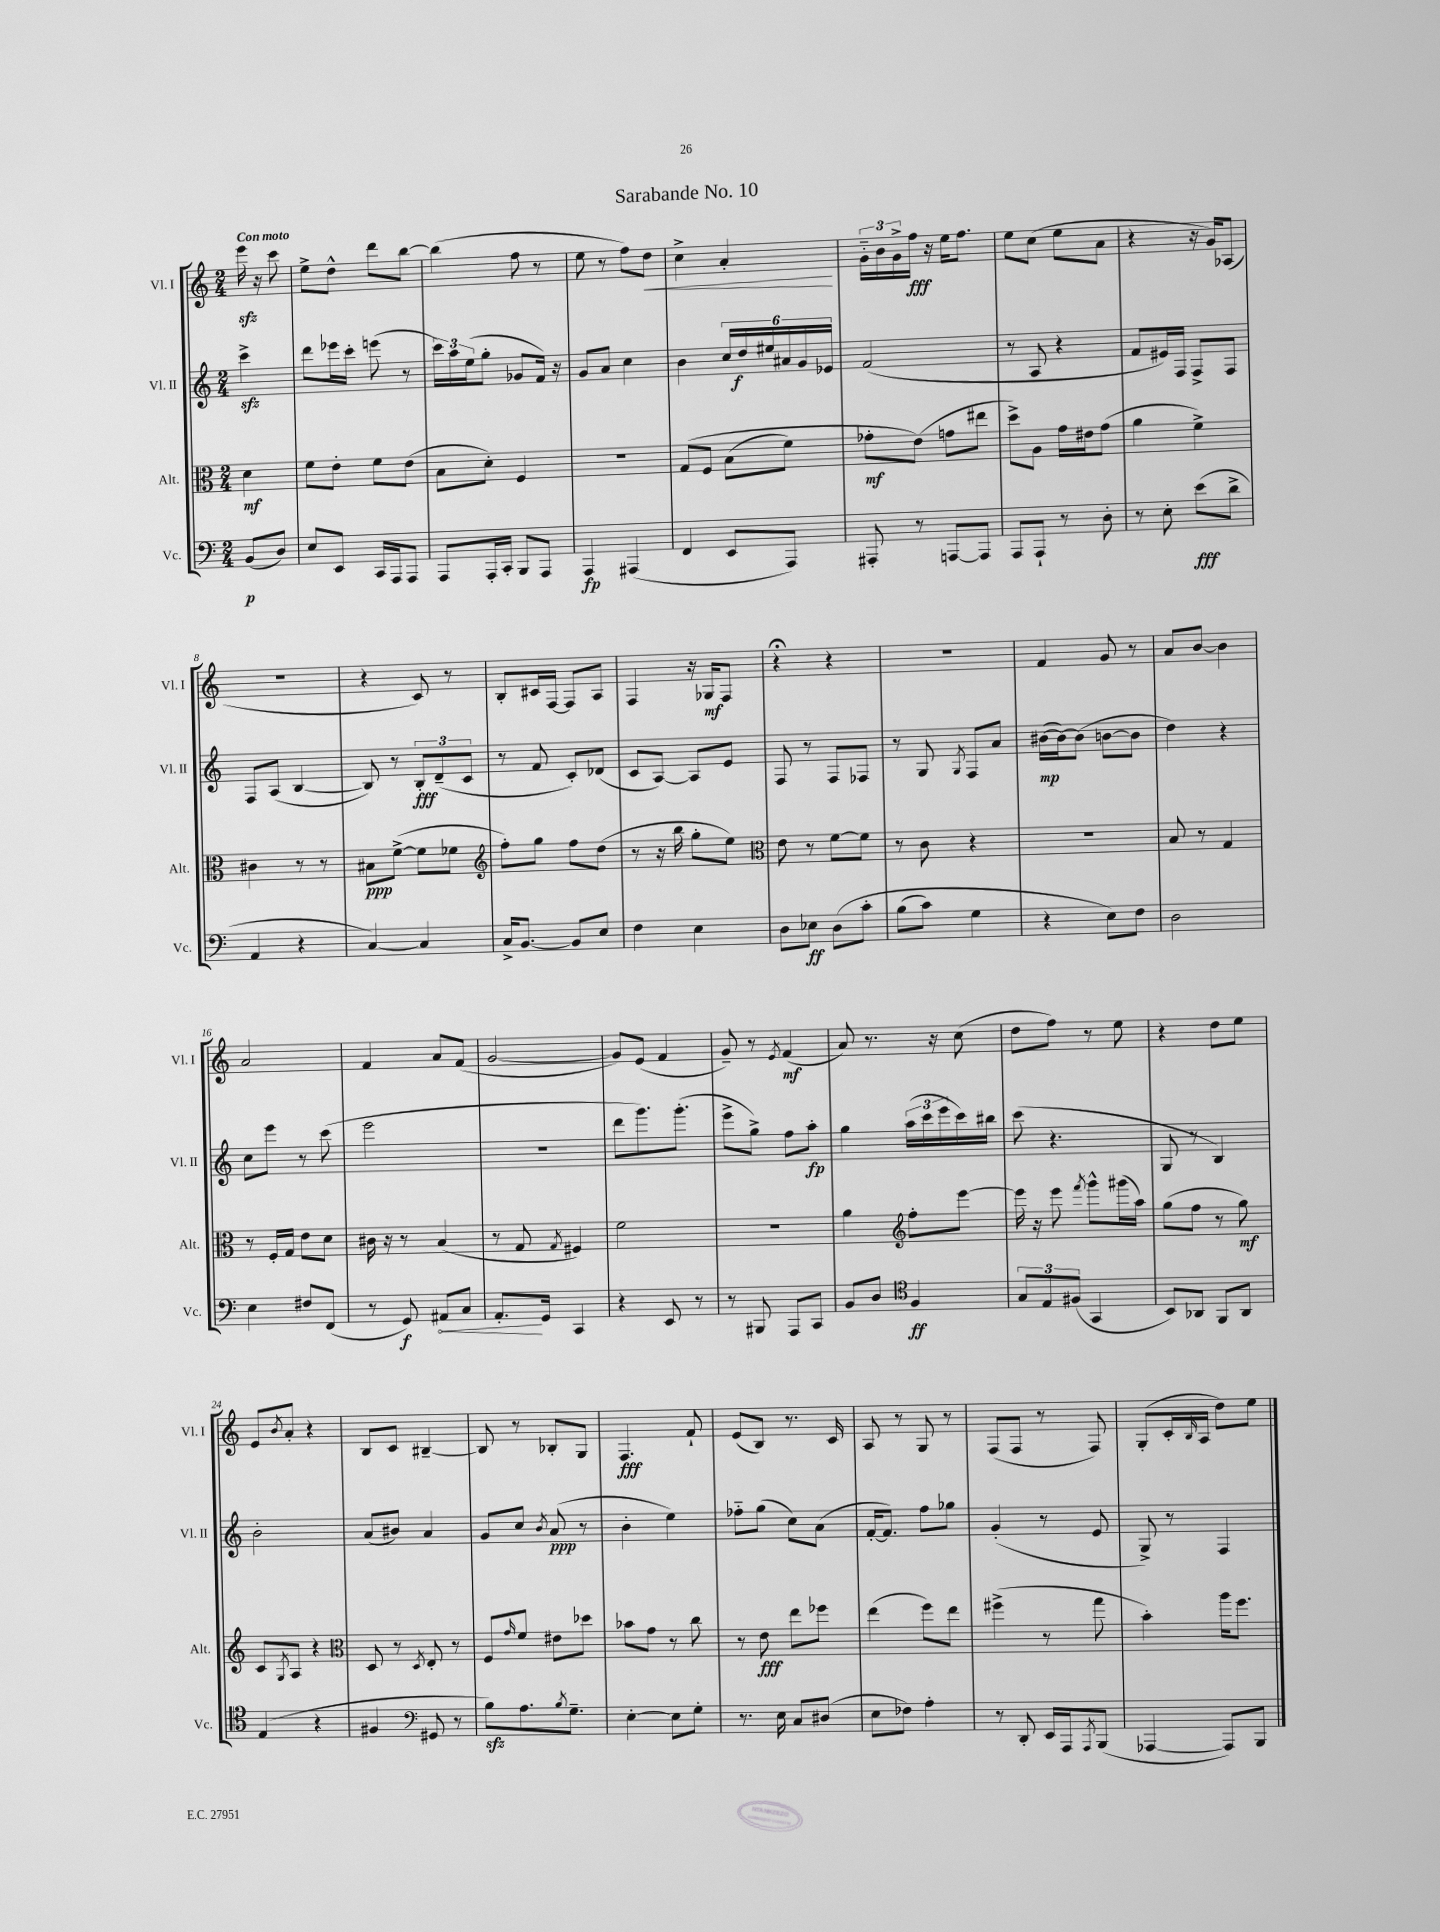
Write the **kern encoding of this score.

**kern	**dynam	**kern	**dynam	**kern	**dynam	**kern	**dynam
*part4	*part4	*part3	*part3	*part2	*part2	*part1	*part1
*staff4	*staff4	*staff3	*staff3	*staff2	*staff2	*staff1	*staff1
*I"Vc.	*	*I"Alt.	*	*I"Vl. II	*	*I"Vl. I	*
*I'Vc.	*	*I'Alt.	*	*I'Vl. II	*	*I'Vl. I	*
*clefF4	*	*clefC3	*	*clefG2	*	*clefG2	*
*k[]	*	*k[]	*	*k[]	*	*k[]	*
*M2/4	*	*M2/4	*	*M2/4	*	*M2/4	*
=	=	=	=	=	=	=	=
!	!	!	!	!	!	!LO:TX:a:B:t=Con moto	!
(8BB/L	p	4d\	mf	4ccczz^\	.	16eeezz\	.
.	.	.	.	.	.	16r	.
8D/J)	.	.	.	.	.	8ccc\	.
=1	=1	=1	=1	=1	=1	=1	=1
8E/L	.	8f\L	.	8ddd\L	.	8ee^\L	.
8EE/J	.	8e'\J	.	16eee-X\L	.	8dd^^\J	.
.	.	.	.	16ccc'\JJ	.	.	.
16CC/LL	.	8f\L	.	(8eeen\	.	8ddd\L	.
16AAA/J	.	.	.	.	.	.	.
8AAA/J	.	(8e\J	.	8r	.	[8bb\J	.
=2	=2	=2	=2	=2	=2	=2	=2
8AAA/L	.	8B\L	.	24ccc\LL)	.	(4bb\]	.
.	.	.	.	24aa\	.	.	.
.	.	.	.	(24ee\J	.	.	.
16AAA'/L	.	8d'\J)	.	8gg'\J	.	.	.
16CC'/JJ	.	.	.	.	.	.	.
8BBB/L	.	4F/	.	8g-X/L	.	8ff\	.
8AAA/J	.	.	.	16f/Jk)	.	8r	.
.	.	.	.	16r	.	.	.
=3	=3	=3	=3	=3	=3	=3	=3
4AAA/	fp	2r	.	8g/L	.	8ee\	.
.	.	.	.	8a/J	.	8r	.
(4AAA#X/	.	.	.	4cc\	.	8ff\L)	.
!	!	!	!	!	!	!	!LO:HP:b
.	.	.	.	.	.	8dd\J	<
=4	=4	=4	=4	=4	=4	=4	=4
4FF/	.	(8G/L	.	4b\	.	4cc^\	.
.	.	8F/J	.	.	.	.	.
8EE/L	.	(8B\L	.	24cc/LL	.	4a'/	.
.	.	.	.	24dd/	f	.	.
.	.	.	.	24ee#X/	.	.	.
8AAA/J)	.	8f\J)	.	24a#X/	.	.	.
.	.	.	.	24g/	.	.	.
.	.	.	.	24e-X/JJ	.	.	.
.	.	.	.	.	.	.	[
=5	=5	=5	=5	=5	=5	=5	=5
8AAA#X'/	.	8g-X'\L	mf	(2f/	.	24g\LL	.
.	.	.	.	.	.	24b\	.
.	.	.	.	.	.	24g^\	.
8r	.	(8e\J)	.	.	.	16ff\JJ	fff
.	.	.	.	.	.	16r	.
[8AAAn/L	.	8gn\L	.	.	.	16ee\KL	.
.	.	.	.	.	.	8.ff\J	.
8AAA/J]	.	8ee#X\J	.	.	.	.	.
=6	=6	=6	=6	=6	=6	=6	=6
8AAA/L	.	8dd^\L)	.	8r	.	8ee\L	.
8AAA`/J	.	8A\J	.	8A/	.	(8cc\J	.
8r	.	16g\LL	.	4r	.	8ee\L	.
.	.	16e#X\J	.	.	.	.	.
8D'\	.	(8g\J	.	.	.	8a\J	.
=7	=7	=7	=7	=7	=7	=7	=7
8r	.	4a\	.	8f/L	.	4r	.
8E'\	.	.	.	16e#X/L)	.	.	.
.	.	.	.	16F/JJ	.	.	.
(8e\L	fff	4f^\)	.	8F^/L	.	16r	.
.	.	.	.	.	.	16g/KL)	.
8d^\J	.	.	.	8F/J	.	(8A-X/J	.
!!LO:LB:g=z
=8	=8	=8	=8	=8	=8	=8	=8
4AA/	.	4c#X\	.	8F/L	.	2r	.
.	.	.	.	(8A/J	.	.	.
4r	.	8r	.	[4B/	.	.	.
.	.	8r	.	.	.	.	.
=9	=9	=9	=9	=9	=9	=9	=9
[4C/)	.	8B#X\L	ppp	8B/])	.	4r	.
.	.	([8f^\J	.	8r	.	.	.
4C/]	.	8f\L]	.	12B'/L	fff	8c/)	.
.	.	.	.	(12d~/	.	.	.
.	.	8f-X\J	.	.	.	8r	.
.	.	.	.	12c/J	.	.	.
=10	=10	=10	=10	=10	=10	=10	=10
*	*	*clefG2	*	*	*	*	*
16C^/KL	.	8ff'\L)	.	8r	.	8B'/L	.
[8.BB/J	.	.	.	.	.	.	.
.	.	8gg\J	.	8f/	.	16c#X/L	.
.	.	.	.	.	.	[16F/JJ	.
8BB/L]	.	8ff\L	.	8c'/L)	.	8F/L]	.
8E/J	.	(8dd\J	.	(8d-X/J	.	8A/J	.
=11	=11	=11	=11	=11	=11	=11	=11
4F\	.	8r	.	8c/L	.	4F/	.
.	.	16r	.	[8A/J)	.	.	.
.	.	16bb\	.	.	.	.	.
4E\	.	8gg'\L	.	8A/L]	.	16r	.
.	.	.	.	.	.	16G-X/KL	mf
.	.	8ee\J)	.	8e/J	.	8F/J	.
=12	=12	=12	=12	=12	=12	=12	=12
*	*	*clefC3	*	*	*	*	*
8D\L	.	8e\	.	8F/	.	4r;<	.
8E-X\J	ff	8r	.	8r	.	.	.
(8D\L	.	[8f\L	.	8F/L	.	4r	.
8c'\J	.	8f\J]	.	8F-X/J	.	.	.
=13	=13	=13	=13	=13	=13	=13	=13
(8B\L	.	8r	.	8r	.	2r	.
8c\J)	.	8c\	.	8G/	.	.	.
.	.	.	.	8qG/	.	.	.
4G\	.	4r	.	8F/L	.	.	.
.	.	.	.	8a/J	.	.	.
=14	=14	=14	=14	=14	=14	=14	=14
4r	.	2r	.	([16b#X\LL	mp	4f/	.
.	.	.	.	16b#\J_)	.	.	.
.	.	.	.	(8b#\J]	.	.	.
8E\L)	.	.	.	[8bn\L	.	8g/	.
8F\J	.	.	.	8b\J]	.	8r	.
=15	=15	=15	=15	=15	=15	=15	=15
2D\	.	8B/	.	4dd\)	.	8a/L	.
.	.	8r	.	.	.	[8b/J	.
.	.	4G/	.	4r	.	4b\]	.
!!LO:LB:g=z
=16	=16	=16	=16	=16	=16	=16	=16
4E\	.	8r	.	8cc\L	.	2a/	.
.	.	16F'/LL	.	8eee\J	.	.	.
.	.	16G/JJ	.	.	.	.	.
8F#X/L	.	8e\L	.	8r	.	.	.
(8FF/J	.	8d\J	.	(8ccc\	.	.	.
=17	=17	=17	=17	=17	=17	=17	=17
8r	.	16c#X\	.	2eee\	.	4f/	.
.	.	16r	.	.	.	.	.
8GG/)	f	8r	.	.	.	.	.
!	!LO:HP:b	!	!	!	!	!	!
8AA#X/L	<	(4B/	.	.	.	8a/L	.
8C/J	.	.	.	.	.	(8f/J	.
=18	=18	=18	=18	=18	=18	=18	=18
8.AA'/L	.	8r	.	2r	.	[2g/	.
.	.	8G/	.	.	.	.	.
16GG/Jk	[	.	.	.	.	.	.
.	.	8qG/	.	.	.	.	.
4CC/	.	4F#X/)	.	.	.	.	.
=19	=19	=19	=19	=19	=19	=19	=19
4r	.	2f\	.	8ddd\L	.	8g/L])	.
.	.	.	.	8.ggg\)	.	(8e/J	.
8EE/	.	.	.	.	.	4f/	.
.	.	.	.	(8.ggg'\J	.	.	.
8r	.	.	.	.	.	.	.
=20	=20	=20	=20	=20	=20	=20	=20
8r	.	2r	.	8eee^\L	.	8g~/)	.
8BBB#X/	.	.	.	8gg^\J)	.	8r	.
.	.	.	.	.	.	8qe/	.
8AAA/L	.	.	.	8ff\L	.	(4f/	mf
8CC/J	.	.	.	8aa'\J	fp	.	.
=21	=21	=21	=21	=21	=21	=21	=21
8BB/L	.	4a\	.	4gg\	.	8a/)	.
8D/J	.	.	.	.	.	8.r	.
*clefC4	*	*clefG2	*	*	*	*	*
4F/	ff	8ff'\L	.	(24aa\LL	.	.	.
.	.	.	.	24ccc\	.	.	.
.	.	.	.	.	.	16r	.
.	.	.	.	24eee\	.	.	.
.	.	[8eee\J	.	16ccc\)	.	(8cc\	.
.	.	.	.	16bb#X\JJ	.	.	.
=22	=22	=22	=22	=22	=22	=22	=22
12G/L	.	16eee\]	.	(8ccc\	.	8dd\L	.
.	.	16r	.	.	.	.	.
12E/	.	.	.	.	.	.	.
.	.	8eee\	.	4.r	.	8ff\J)	.
(12F#X/J	.	.	.	.	.	.	.
.	.	8qfff/	.	.	.	.	.
4GG/	.	8ggg^^\L	.	.	.	8r	.
.	.	(16ggg#X\L	.	.	.	8ee\	.
.	.	16aa\JJ)	.	.	.	.	.
=23	=23	=23	=23	=23	=23	=23	=23
8BB/L)	.	(8gg\L	.	8G/	.	4r	.
8AA-X/J	.	8ff\J	.	8r	.	.	.
8FF/L	.	8r	.	4B/)	.	8dd\L	.
8AA-/J	.	8gg\)	mf	.	.	8ee\J	.
!!LO:LB:g=z
=24	=24	=24	=24	=24	=24	=24	=24
(4E/	.	8c/L	.	2b'\	.	8e/L	.
.	.	8qG/	.	.	.	8qb/	.
.	.	8A/J	.	.	.	8a'/J	.
4r	.	4r	.	.	.	4r	.
=25	=25	=25	=25	=25	=25	=25	=25
*	*	*clefC3	*	*	*	*	*
4F#X/	.	8D/	.	(8a/L	.	8B/L	.
.	.	8r	.	8b#X/J)	.	8c/J	.
*clefF4	*	*	*	*	*	*	*
.	.	8qD/	.	.	.	.	.
8GG#X/	.	8E'/	.	4a/	.	[4B#X~/	.
8r	.	8r	.	.	.	.	.
=26	=26	=26	=26	=26	=26	=26	=26
8Bzz\L)	.	8F/L	.	8g/L	.	8B#/]	.
.	.	16qqg/	.	.	.	.	.
8.A\	.	8f/J	.	8cc/J	.	8r	.
.	.	.	.	8qb/	.	.	.
.	.	8e#X\L	.	(8a/	ppp	8B-X'/L	.
8qB/	.	.	.	.	.	.	.
8.G~\J	.	.	.	.	.	.	.
.	.	8dd-X\J	.	8r	.	8G/J	.
=27	=27	=27	=27	=27	=27	=27	=27
[4E'\	.	8b-X\L	.	4b'\	.	4.F/	fff
.	.	8g\J	.	.	.	.	.
8E\L]	.	8r	.	4ee\)	.	.	.
8G'\J	.	8cc\	.	.	.	8f`/	.
=28	=28	=28	=28	=28	=28	=28	=28
8.r	.	8r	.	8ff-X\L	.	(8e/L	.
.	.	8e\	fff	(8gg\J	.	8B/J)	.
16E\	.	.	.	.	.	.	.
8C/L	.	8ee\L	.	8cc\L)	.	8.r	.
(8D#X/J	.	8ff-X\J	.	(8a\J	.	.	.
.	.	.	.	.	.	16c/	.
=29	=29	=29	=29	=29	=29	=29	=29
8E\L	.	(4ee\	.	[16f'/KL	.	8A/	.
.	.	.	.	8.f/J])	.	.	.
8F-X\J)	.	.	.	.	.	8r	.
4A'\	.	8ff\L)	.	8ff\L	.	8G/	.
.	.	8ee\J	.	8gg-X\J	.	8r	.
=30	=30	=30	=30	=30	=30	=30	=30
8r	.	(4ff#X^\	.	(4g'/	.	(8F/L	.
8DD'/	.	.	.	.	.	8F/J	.
16EE/LL	.	8r	.	8r	.	8r	.
16AAA/J	.	.	.	.	.	.	.
8qAAA/	.	.	.	.	.	.	.
(8BBB/J	.	8gg\	.	8e/	.	8F/)	.
=31	=31	=31	=31	=31	=31	=31	=31
[4AAA-X/	.	4b'\)	.	8G^/)	.	(8G'/L	.
.	.	.	.	8r	.	16c'/L	.
.	.	.	.	.	.	16qqB/	.
.	.	.	.	.	.	16A/JJ	.
8AAA-/L])	.	16aa\KL	.	4F/	.	8dd\L)	.
.	.	8.ff\J	.	.	.	.	.
8BBB/J	.	.	.	.	.	8ee\J	.
==	==	==	==	==	==	==	==
*-	*-	*-	*-	*-	*-	*-	*-
